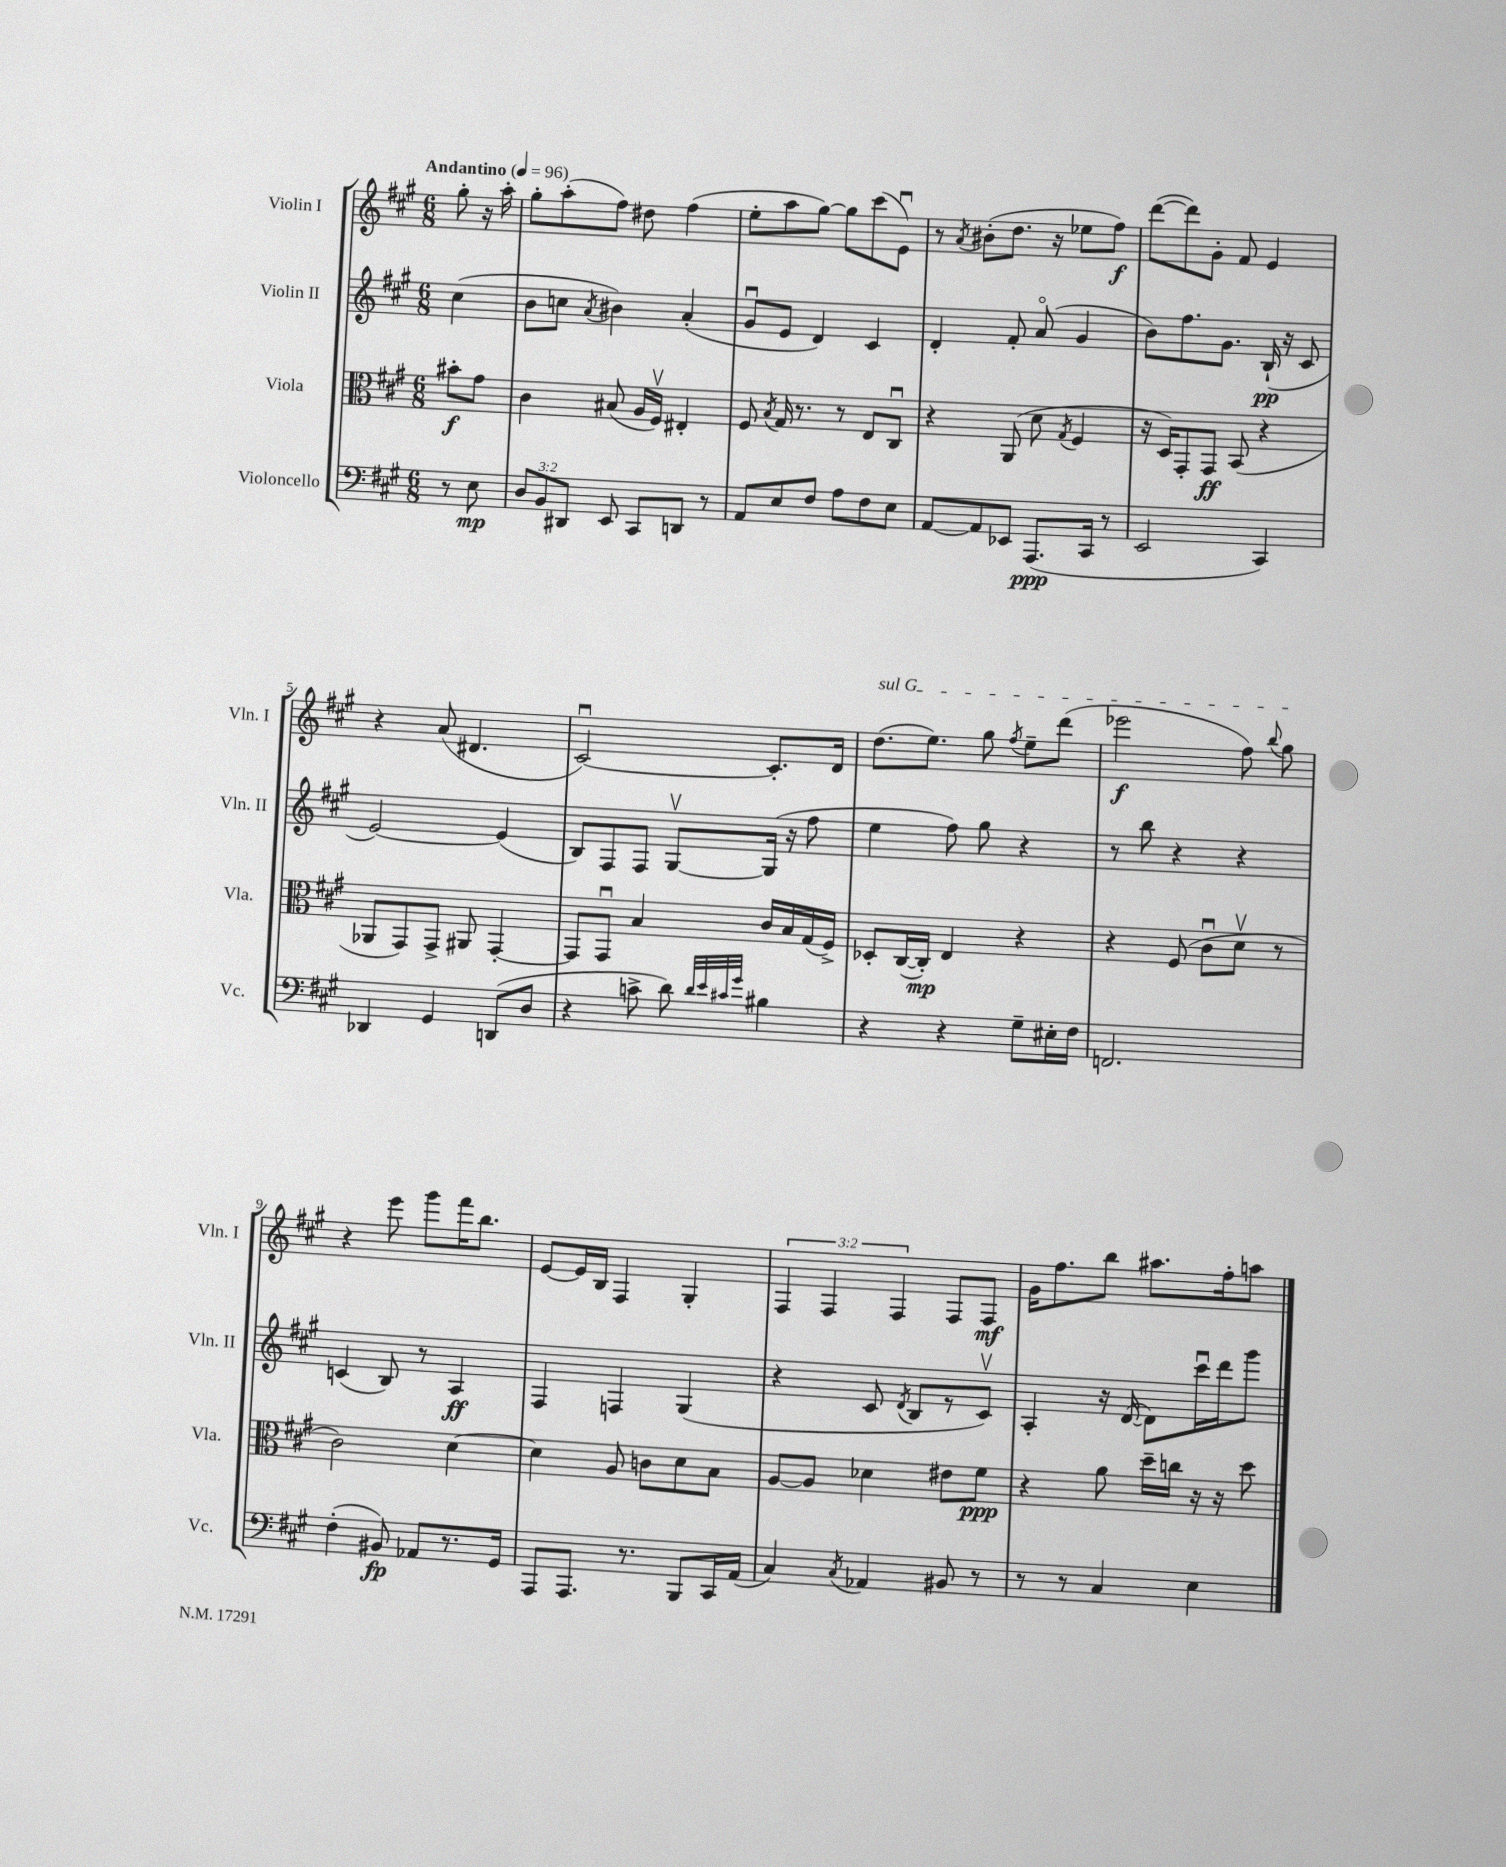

**kern	**kern	**kern	**kern
*staff4	*staff3	*staff2	*staff1
*clefF4	*clefC3	*clefG2	*clefG2
*k[f#c#g#]	*k[f#c#g#]	*k[f#c#g#]	*k[f#c#g#]
*M6/8	*M6/8	*M6/8	*M6/8
*MM96	*MM96	*MM96	*MM96
8r	8b#'\L	(4cc#\	8gg#'\
8E\	8g#\J	.	16r
.	.	.	16aa'\
=	=	=	=
12D/L	4c#\	8b\L	8gg#'\L
12BB/	.	.	.
.	.	8cc\J	(8aa'\
12DD#/J	.	.	.
.	.	8qa/	.
8EE/	(8B#/	4b#\)	8ff#\J)
8CC#/L	16A/LL	.	8dd#\
.	16F#v/JJ)	.	.
8DD/J	4E#'/	(4a'/	(4ff#\
8r	.	.	.
=	=	=	=
8AA/L	8F#/	8g#u/L	8ee'\L
.	8qB/	.	.
8E/	16G#/	8e/J	8aa\
.	8.r	.	.
8F#/J	.	4d/)	[8gg#\J)
8A\L	8r	.	8gg#\]L
8F#\	8E/L	4c#/	(8ccc#\
8E\J	8C#u/J	.	8eu\J)
=	=	=	=
[8AA/L	4r	4d'/	8r
.	.	.	8qa/
8AA/]	.	.	(8b#'\L
8EE-/J	(8AA/	8f#'/	8.dd\J
(8.AAA/L	8d\	(8ao/	.
.	.	.	16r
.	8qG#/	.	.
.	4F#/	4g#/	8ee-\L
16CC#/Jk	.	.	.
8r	.	.	8ff#\J)
=	=	=	=
2EE/	16r	8b\L)	([8ddd\L
.	16D/LK)	.	.
.	8GG#'/	8.ff#\	8ddd\])
.	8GG#/J	.	8g#'\J
.	.	8.g#\J	.
.	(8BB/	.	8f#/
4CC#/)	4r	(16B`/	4e/
.	.	16r	.
.	.	8c#/	.
=	=	=	=
4DD-/	8AA-/L	[2e/)	4r
.	8GG#/)	.	.
4GG#/	8GG#^/J	.	(8a/
.	8AA#/	.	4.d#/
(8DD/L	[4GG#'/	(4e/]	.
8D/J	.	.	.
=	=	=	=
4r	8GG#/]L	8B/L)	[2c#u/)
.	8GG#u/J	8F#/	.
8c^\	4B/	8F#/J	.
8d\)	.	[8G#v/L	.
32qqd/LLL	.	.	.
32qqe/	.	.	.
32qqc#/	.	.	.
32qqg#/JJJ	.	.	.
4B#\	16c#/LL	(16G#/]Jk	8.c#'/]L
.	16B/	16r	.
.	(16G#/	8ff#\	.
.	16F#^/JJ)	.	16d/Jk
=	=	=	=
4r	8D-'/L	4ee\	(8.dd\L
.	([16C#/L	.	.
.	16C#'/]JJ)	.	8.ee\J)
4r	4E/	8ff#\)	.
.	.	8gg#\	8gg#\
.	.	.	8qff#/
8G#~\L	4r	4r	8ee~\L
16E#'\L	.	.	(8ddd\J
16F#\JJ	.	.	.
=	=	=	=
2.FF/	4r	8r	2eee-\
.	.	8bb\	.
.	(8F#/	4r	.
.	8c#u\L	.	.
.	8dv\J	4r	8ff#\)
.	.	.	8qqbb/
.	8r	.	8gg#\
=	=	=	=
(4F#'\	2c#\)	(4c/	4r
8BB#/)	.	8B/)	8eee\
8AA-/L	.	8r	8ggg#\L
8.r	[4d\	4A/	16fff#\K
.	.	.	8.bb\J
16GG#/Jk	.	.	.
=	=	=	=
8AAA/L	4d\]	4F#/	[8e/L
8.AAA/J	.	.	16e/]L
.	.	.	16B/JJ
.	8A/	4F/	4F#/
8.r	.	.	.
.	8c\L	.	.
8BBB/L	8d\	(4G#/	4G#'/
16CC#/L	8B\J	.	.
(16AA/JJ	.	.	.
=	=	=	=
4C#/)	[8A/L	4r	6F#/
.	8A/]J	.	.
.	.	.	6F#/
8qC#/	.	.	.
4AA-/	4d-\	8c#/	.
.	.	.	6F#/
.	.	8qd/	.
.	.	8B/L	.
8BB#/	8e#\L	8r	8F#/L
8r	8f#\J	8c#v/J)	8F#/J
=	=	=	=
8r	4r	4A'/	16g#\LK
.	.	.	8.ff#\
8r	.	.	.
4C#/	8a\	16r	8bb\J
.	.	([16d/	.
.	16dd~\LL	8d\]L)	8.aa#\L
.	16cc\JJ	.	.
4E\	16r	16ccc#u\L	.
.	16r	16ddd\J	16ff#'\k
.	8dd\	8ggg#\J	8aa\J
==	==	==	==
*-	*-	*-	*-
